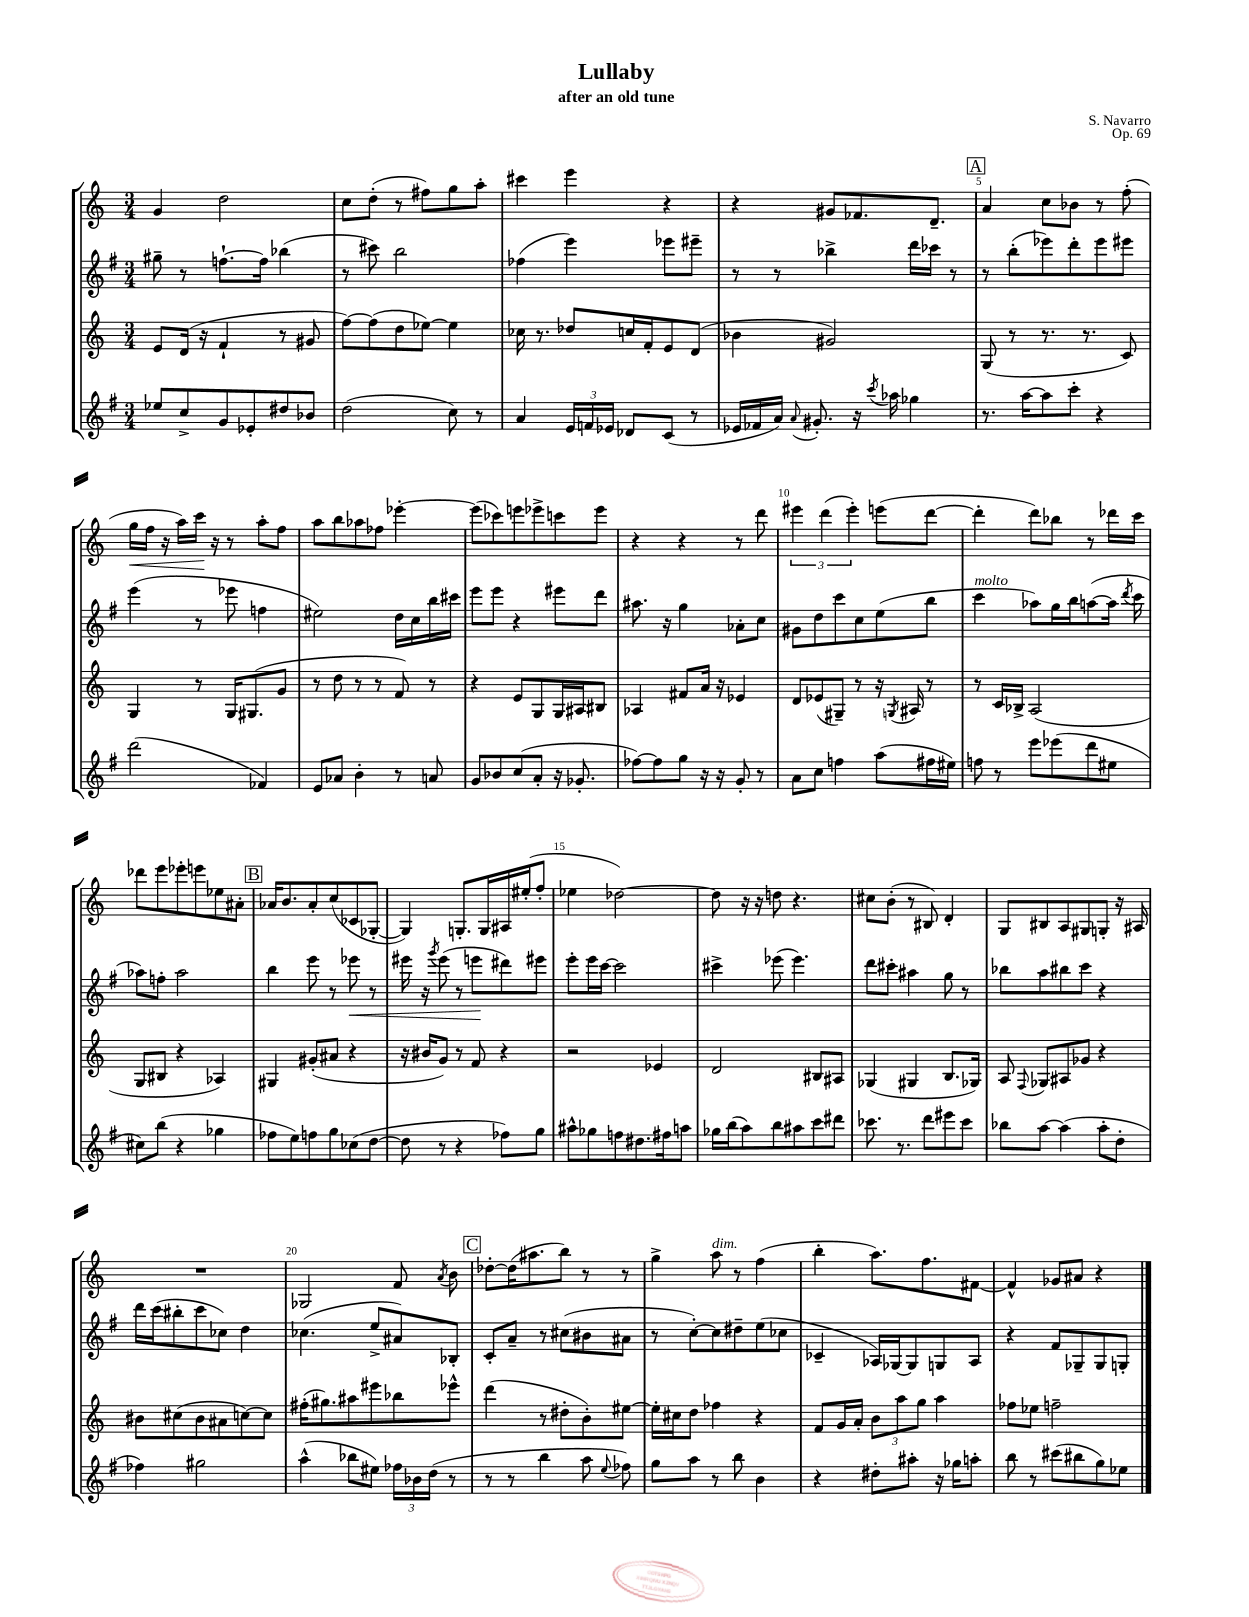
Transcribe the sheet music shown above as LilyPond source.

\header { title = "Lullaby" composer = "S. Navarro" subtitle = "after an old tune" opus = "Op. 69" }
<<
\new StaffGroup <<
\new Staff = "s0" {
    \clef treble \key c \major \numericTimeSignature \time 3/4
    \autoBeamOff g'4 d''2 |
    c''8[ d''8]-.( r8 fis''8[) g''8 a''8]-. |
    cis'''4 e'''4 r4 |
    r4 gis'8[ fes'8. d'8.]-- |
    \mark \markup { \box "A" } a'4 c''8[ bes'8] r8 f''8-.( |
    g''16[\< f''16] r16 a''16[) c'''16]\! r16 r8 a''8[-. f''8] |
    a''8[ b''8 aes''8 fes''8] ees'''4~-. |
    ees'''8[( ces'''8) e'''8 ees'''8-> c'''8 ees'''8] |
    r4 r4 r8 d'''8 |
    \tuplet 3/2 { eis'''4 d'''4( eis'''4-.) } e'''8[( d'''8]~ |
    d'''4-. d'''8[) bes''8] r8 des'''16[ c'''16] |
    des'''8[ e'''8 ees'''8-. e'''8 ees''8 ais'8]-. |
    \mark \markup { \box "B" } aes'16[ b'8. aes'8-. c''8( ces'8 ges8]~-. |
    ges4) g8.[-. g16 ais16 eis''16-.( f''8]-. |
    ees''4 des''2~) |
    des''8 r16 r16 d''8 r4. |
    cis''8[ b'8]-.( r8 bis8) d'4-. |
    g8[ bis8 a8 gis8 g8]-. r16 ais16 |
    R2. |
    ges2 f'8 \acciaccatura { a'8 } b'8 |
    \mark \markup { \box "C" } des''8[~-. des''16( ais''8. b''8]) r8 r8 |
    g''4-> a''8^\markup { \italic "dim." } r8 f''4( |
    b''4-. a''8.[) f''8. fis'8]~ |
    fis'4-^ ges'8[ ais'8] r4 \bar "|." |
}
\new Staff = "s1" {
    \clef treble \key g \major \numericTimeSignature \time 3/4
    \autoBeamOff gis''8-- r8 f''8.[~-! f''16] bes''4( |
    r8 cis'''8) b''2 |
    fes''4( e'''4) ees'''8[ eis'''8]-- |
    r8 r8 bes''4-> d'''16[ ces'''16] r8 |
    \mark \markup { \box "A" } r8 b''8[-.( ees'''8) d'''8-. ees'''8 eis'''8] |
    e'''4( r8 ees'''8 f''4 |
    eis''2) d''16[ c''16 b''16 cis'''16] |
    e'''8[ e'''8] r4 eis'''8[ d'''8] |
    ais''8. r16 g''4 aes'8[-. c''8] |
    gis'8[ d''8 c'''8 c''8 e''8( b''8] |
    c'''4^\markup { \italic "molto" } aes''8[) g''16 b''16 a''8~( a''16] \acciaccatura { d'''8 } c'''16 |
    aes''8[) f''8]-. aes''2 |
    \mark \markup { \box "B" } b''4 e'''8 r8 ees'''8\< r8 |
    eis'''16 r16 \acciaccatura { g'''8 } eis'''8( r8 e'''8[\! dis'''8) eis'''8] |
    e'''8[-. e'''16 c'''16]~ c'''2 |
    cis'''4-> ees'''8( ees'''4.) |
    d'''8[ cis'''8]-. ais''4 g''8 r8 |
    bes''8[ a''8 bis''8 c'''8] r4 |
    d'''16[ c'''16( bis''8-. c'''8 ces''8]) d''4 |
    ces''4.( e''8[-> ais'8) bes8]-. |
    \mark \markup { \box "C" } c'8[-. a'8]-- r8 cis''8[( bis'8 ais'8] |
    r8 c''8[~-.) c''8 dis''8-- e''8( ces''8] |
    ces'4-- aes16[) ges16~ ges8 g8 aes8] |
    r4 fis'8[ ges8-- ges8 g8]-. \bar "|." |
}
\new Staff = "s2" {
    \clef treble \key c \major \numericTimeSignature \time 3/4
    \autoBeamOff e'8[ d'16]( r16 f'4-! r8 gis'8 |
    f''8[~) f''8( d''8 ees''8]~) ees''4 |
    ces''16 r8. des''8[ c''16 f'16-. e'8 d'8]( |
    bes'4 gis'2) |
    \mark \markup { \box "A" } g8( r8 r8. r8. c'8) |
    g4 r8 g16[ gis8.( g'8] |
    r8 d''8 r8 r8 f'8) r8 |
    r4 e'8[ g8 g16 ais16 bis8] |
    aes4 fis'8[ a'16] r16 ees'4 |
    d'8[ ees'8( gis8]--) r8 r16 \acciaccatura { g8 } ais16 r8 |
    r8 c'16[ bes16]-> a2( |
    g8[ bis8] r4 aes4) |
    \mark \markup { \box "B" } gis4 gis'8[-.( ais'8] r4 |
    r16 bis'16[ g'8]) r8 f'8 r4 |
    r2 ees'4 |
    d'2 bis8[ ais8] |
    ges4( gis4 b8.[ ges16]) |
    a8 \appoggiatura { f8 } ges8[ ais8 ges'8] r4 |
    bis'8[ cis''8( bis'8 ais'8 c''8~) c''8] |
    fis''16[-.( gis''8.) ais''8 eis'''8 bes''8 ees'''8]-^ |
    \mark \markup { \box "C" } d'''4( r8 dis''8[-. b'8-.) eis''8]~ |
    eis''16[-. cis''16 d''8] fes''4 r4 |
    f'8[ g'16 a'16]-. \tuplet 3/2 { b'8[ a''8 g''8] } a''4 |
    fes''8[ ees''8] f''2-- \bar "|." |
}
\new Staff = "s3" {
    \clef treble \key g \major \numericTimeSignature \time 3/4
    \autoBeamOff ees''8[ c''8-> g'8 ees'8-. dis''8 bes'8] |
    d''2( c''8) r8 |
    a'4 \tuplet 3/2 { e'16[ f'16 ees'16] } des'8[ c'8]( r8 |
    ees'16[ fes'16 a'16]) \appoggiatura { a'8 } gis'8.-. r16 \acciaccatura { c'''8 } aes''16 ges''4 |
    \mark \markup { \box "A" } r8. a''16[~ a''8 c'''8]-. r4 |
    d'''2( fes'4) |
    e'8[ aes'8] b'4-. r8 a'8 |
    g'8[ bes'8 c''8( a'8]-. r16 ges'8.-. |
    fes''8[~) fes''8 g''8] r16 r16 g'8-. r8 |
    a'8[ c''8] f''4 a''8[( fis''16 eis''16]) |
    f''8 r8 e'''8[ ees'''8( d'''8 eis''8] |
    cis''8[) b''8]( r4 ges''4 |
    \mark \markup { \box "B" } fes''8[ e''8) f''8 g''8 ces''8( d''8]~ |
    d''8 r8 r4 fes''8[) g''8] |
    ais''8[-^ ges''8 f''8 dis''8. fis''16 a''8] |
    ges''16[ b''16( a''8) b''8 ais''8 c'''8 dis'''8] |
    ces'''8. r8. d'''8[ eis'''8 ces'''8] |
    bes''8[ a''8]~ a''4( a''8[-. d''8]-. |
    fes''4) gis''2 |
    a''4-^( bes''8[ eis''8]) \tuplet 3/2 { fes''16[ bes'16 d''16]( } r8 |
    \mark \markup { \box "C" } r8 r8 b''4 a''8 \appoggiatura { e''8 } fes''8) |
    g''8[ a''8] r8 b''8 b'4 |
    r4 dis''8[-. ais''8]-. r16 ges''16[ a''8]-. |
    b''8 r8 cis'''8[( bis''8 g''8) ees''8] \bar "|." |
}
>>
>>
\layout { \context { \Score \override BarNumber.break-visibility = ##(#f #t #t) barNumberVisibility = #(every-nth-bar-number-visible 5) } }
